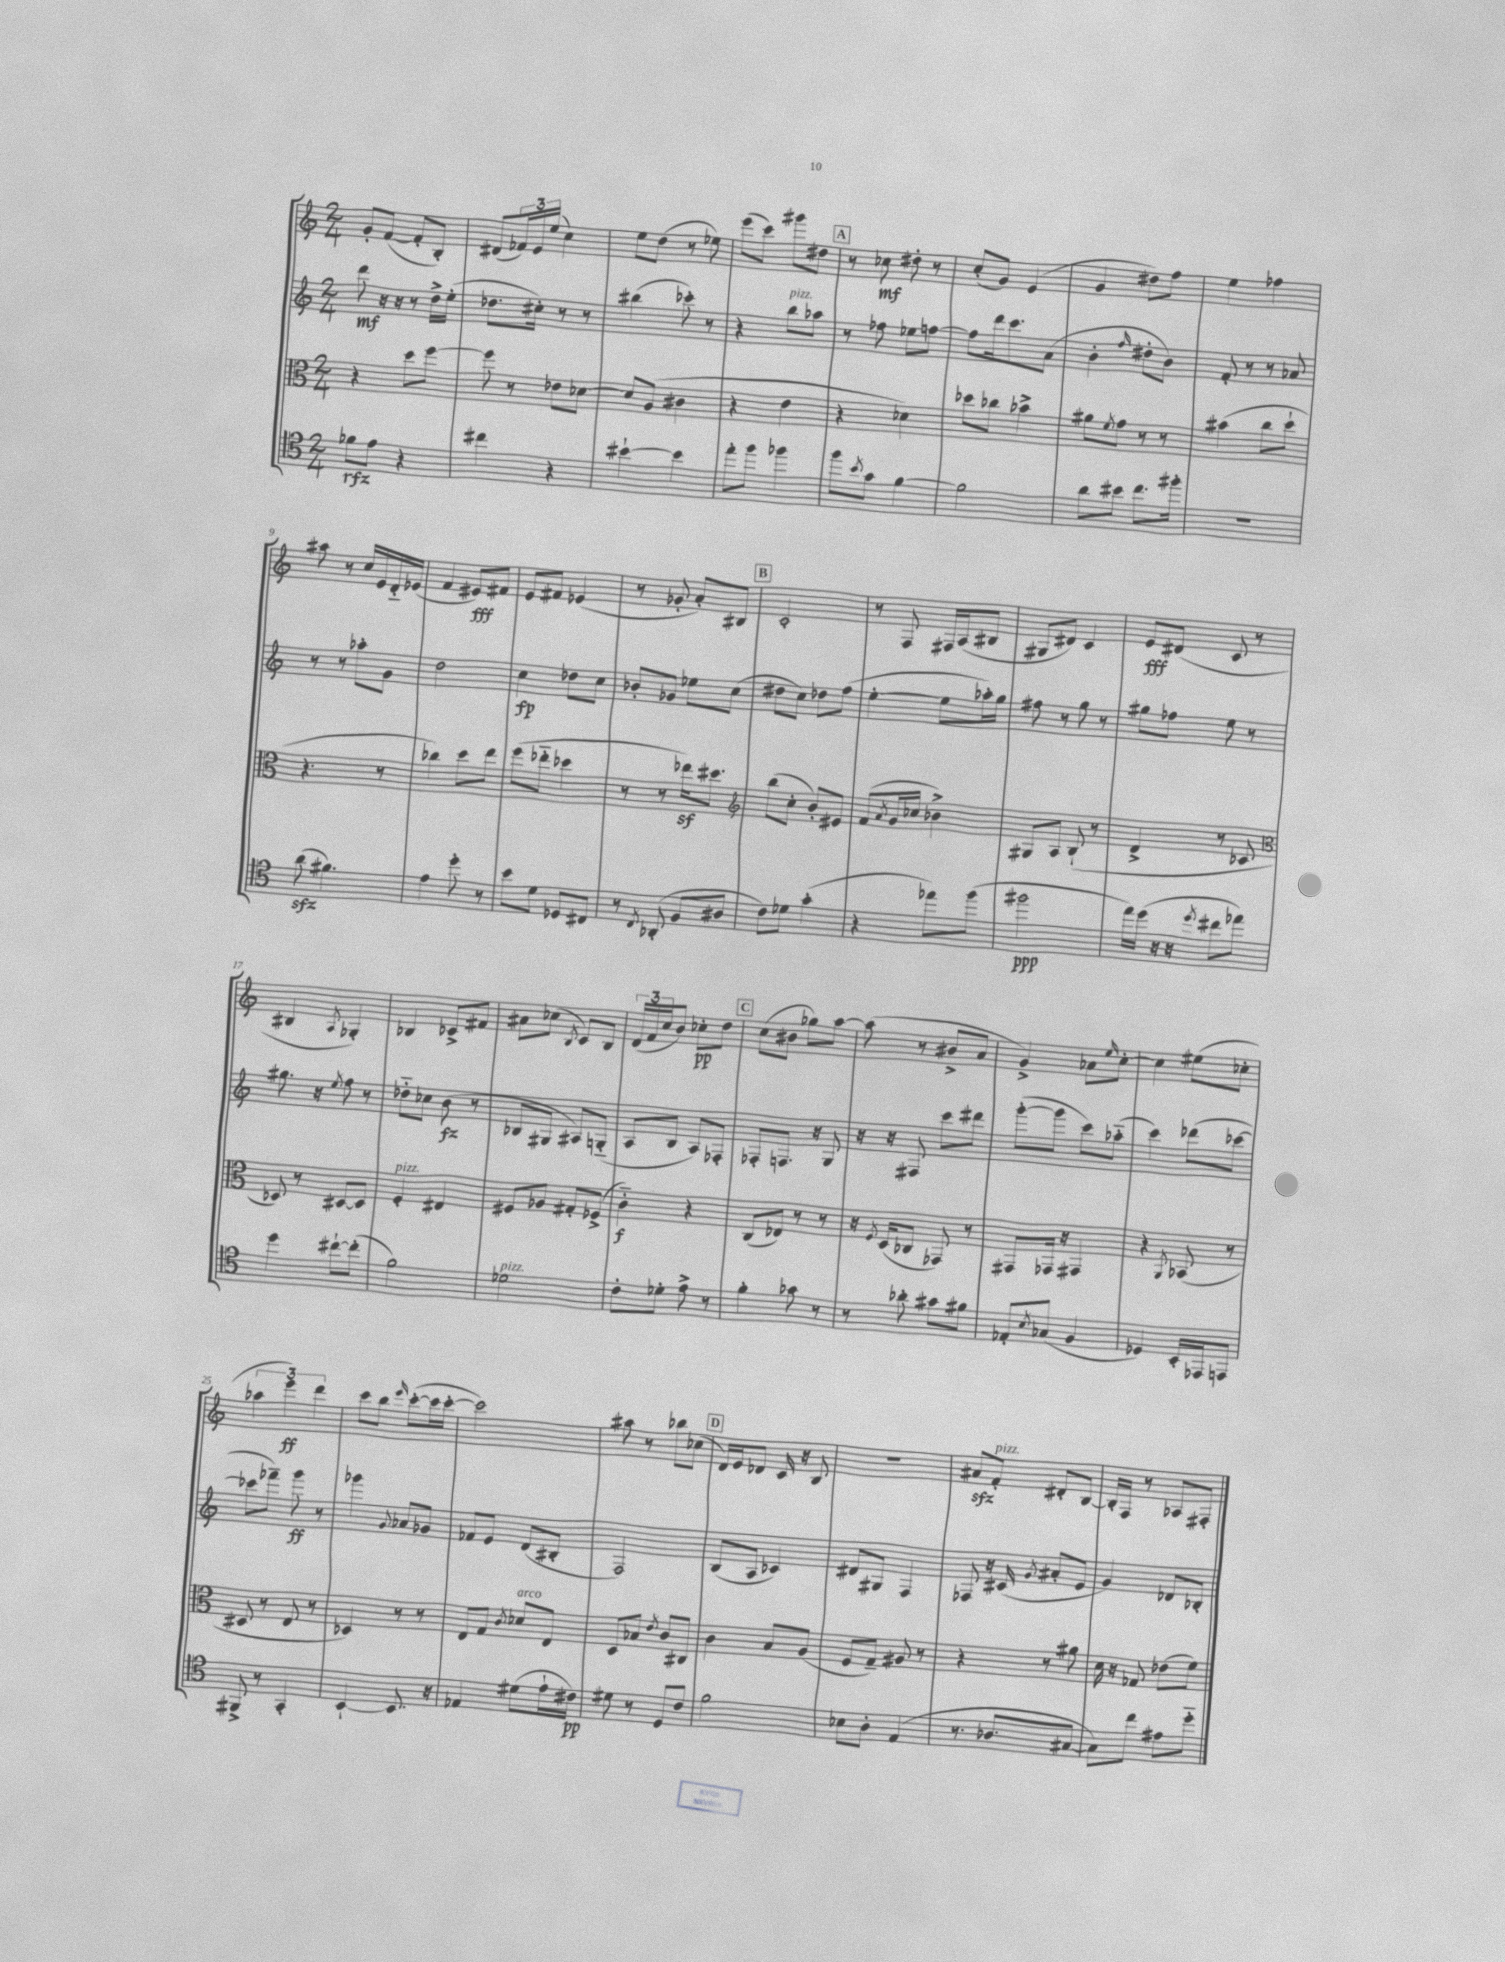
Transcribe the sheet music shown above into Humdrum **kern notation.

**kern	**dynam	**kern	**dynam	**kern	**dynam	**kern	**dynam
*part4	*part4	*part3	*part3	*part2	*part2	*part1	*part1
*staff4	*staff4	*staff3	*staff3	*staff2	*staff2	*staff1	*staff1
*clefC4	*	*clefC3	*	*clefG2	*	*clefG2	*
*k[]	*	*k[]	*	*k[]	*	*k[]	*
*M2/4	*	*M2/4	*	*M2/4	*	*M2/4	*
=1	=1	=1	=1	=1	=1	=1	=1
8f-X\L	rfz	4r	.	8ddd\	mf	8g'/L	.
8e\J	.	.	.	16r	.	([8f/J	.
.	.	.	.	16r	.	.	.
4r	.	8dd\L	.	8r	.	8f'/L]	.
.	.	[8ff\J	.	16dd^\LL	.	8B'/J)	.
.	.	.	.	(16ee'\JJ	.	.	.
=2	=2	=2	=2	=2	=2	=2	=2
4cc#X\	.	8ff\]	.	8.dd-X\L	.	(8d#X/L	.
.	.	8r	.	.	.	24f-X/L)	.
.	.	.	.	.	.	24e/	.
.	.	.	.	16cc#X'\Jk)	.	.	.
.	.	.	.	.	.	(24ee/JJ	.
4r	.	8e-X\L	.	8r	.	4cc\)	.
.	.	[8d-X\J	.	8r	.	.	.
=3	=3	=3	=3	=3	=3	=3	=3
[4b#X`\	.	8d-/L]	.	(4bb#X\	.	8ee\L	.
.	.	(8A/J	.	.	.	(8dd\J	.
4b#\]	.	4c#X\	.	8ccc-X'\)	.	8r	.
.	.	.	.	8r	.	8ee-X\)	.
=4	=4	=4	=4	=4	=4	=4	=4
8ee'\L	.	4r	.	4r	.	(8eee\L	.
8ff\J	.	.	.	.	.	8ccc\J)	.
!	!	!	!	!LO:TX:a:i:t=pizz.	!	!	!
4ff-X\	.	4e\	.	8bb\L	.	8ggg#X\L	.
.	.	.	.	8aa-X\J	.	8dd#X\J	.
!!LO:REH:place=s1:t=A
=5	=5	=5	=5	=5	=5	=5	=5
8ff\L	.	4r	.	8r	.	8r	.
8qb/	.	.	.	.	.	.	.
8g\J	.	.	.	8ff-X\	.	8cc-X\	mf
[4f\	.	4d-X\)	.	8ee-X\L	.	8dd#X'\	.
.	.	.	.	[8ffn\J	.	8r	.
=6	=6	=6	=6	=6	=6	=6	=6
2f\]	.	8dd-X\L	.	8ff\L]	.	(8cc'/L	.
.	.	8cc-X\J	.	16ddd\k	.	8g/J)	.
.	.	.	.	8.ccc\	.	.	.
.	.	4b-X^\	.	.	.	(4e/	.
.	.	.	.	(8a\J	.	.	.
=7	=7	=7	=7	=7	=7	=7	=7
8a\L	.	8a#X\L	.	4b'\	.	4g/	.
.	.	8qf/	.	.	.	.	.
8b#X\J	.	8g\J	.	.	.	.	.
.	.	.	.	16qqff/	.	.	.
8.cc\L	.	8r	.	8dd#X'\L	.	8dd#X\L)	.
.	.	8r	.	8b\J)	.	8ff\J	.
16ff#X'\Jk	.	.	.	.	.	.	.
=8	=8	=8	=8	=8	=8	=8	=8
2r	.	(4b#X\	.	8f'/	.	4ee\	.
.	.	.	.	8r	.	.	.
.	.	8cc\L	.	8r	.	4ff-X\	.
.	.	8dd`\J	.	8a-X/	.	.	.
!!LO:LB:g=z
=9	=9	=9	=9	=9	=9	=9	=9
(8azz\	.	4.r	.	8r	.	8aa#X\	.
4.f#X\)	.	.	.	8r	.	8r	.
.	.	.	.	8aa-X'\L	.	16cc/LL	.
.	.	.	.	.	.	16e/	.
.	.	8r	.	8g\J	.	16d/	.
.	.	.	.	.	.	(16e-X/JJ	.
=10	=10	=10	=10	=10	=10	=10	=10
4e\	.	4cc-X\)	.	2dd\	.	4f/	.
8dd'\	.	8dd\L	.	.	.	8e#X/L)	fff
8r	.	8ee\J	.	.	.	8f#X/J	.
=11	=11	=11	=11	=11	=11	=11	=11
8b\L	.	(8ff\L	.	4cc\	fp	8e/L	.
8d\J	.	8ee-X\J	.	.	.	8f#X/J	.
8D-X/L	.	4dd-X\	.	8dd-X\L	.	(4e-X/	.
8C#X/J	.	.	.	8cc\J	.	.	.
=12	=12	=12	=12	=12	=12	=12	=12
8r	.	8r	.	8b-X'/L	.	8r	.
8qC/	.	.	.	.	.	.	.
(8AA-X'/	.	8r	.	8g-X/J	.	8g-X'/	.
8F/L	.	16ee-Xz\KL)	.	8ee-X\L	.	8a'/L)	.
.	.	8.dd#X\J	.	.	.	.	.
8A#X/J	.	.	.	(8cc\J	.	8B#X/J	.
!!LO:REH:place=s1:t=B
=13	=13	=13	=13	=13	=13	=13	=13
*	*	*clefG2	*	*	*	*	*
8c\L)	.	(8bb\L	.	8dd#X\L	.	2c'/	.
8d-X\J	.	8cc'\J	.	8cc\J)	.	.	.
(4g'\	.	8b'/L)	.	8dd-X\L	.	.	.
.	.	8e#X/J	.	(8ff\J	.	.	.
=14	=14	=14	=14	=14	=14	=14	=14
4r	.	(8f/L	.	[4ee'\	.	8r	.
.	.	8qa/	.	.	.	.	.
.	.	16g/L	.	.	.	8F/	.
.	.	16cc-X/JJ	.	.	.	.	.
8ee-X\L)	.	4b-X^\)	.	8ee\L]	.	16F#X/LL	.
.	.	.	.	.	.	(16A/J	.
(8ff\J	.	.	.	16aa-X'\L)	.	8B#X/J	.
.	.	.	.	16gg\JJ	.	.	.
=15	=15	=15	=15	=15	=15	=15	=15
2ff#X\	ppp	8G#X/L	.	8ff#X\	.	8G#X/L	.
.	.	8A/J	.	8r	.	8d#X/J)	.
.	.	(8B`/	.	8gg\	.	4c/	.
.	.	8r	.	8r	.	.	.
=16	=16	=16	=16	=16	=16	=16	=16
16ee\LL)	.	4d^/	.	8gg#X\L	.	8e/L	fff
(16dd\JJ	.	.	.	.	.	.	.
16r	.	.	.	8ff-X\J	.	(8d#X/J	.
16r	.	.	.	.	.	.	.
8qdd/	.	.	.	.	.	.	.
8cc#X\L	.	8r	.	8ee\	.	8c/	.
8ee-X\J)	.	8c-X/	.	8r	.	8r	.
!!LO:LB:g=z
=17	=17	=17	=17	=17	=17	=17	=17
*	*	*clefC3	*	*	*	*	*
4dd\	.	8D-X/)	.	8.gg#X\	.	4B#X/	.
.	.	8r	.	.	.	.	.
.	.	.	.	16r	.	.	.
.	.	.	.	8qee/	.	8qA/	.
[8cc#X`\L	.	[8D#X/L	.	8ff\	.	4G-X'/)	.
(8cc#'\J]	.	8D#/J]	.	8r	.	.	.
=18	=18	=18	=18	=18	=18	=18	=18
!	!	!LO:TX:a:i:t=pizz.	!	!	!	!	!
2f\)	.	4F'/	.	8dd-X\L	.	4B-X/	.
.	.	.	.	8cc-X\J	.	.	.
.	.	4E#X/	.	(8b\	fz	8c-X^/L	.
.	.	.	.	8r	.	8f#X/J	.
=19	=19	=19	=19	=19	=19	=19	=19
!LO:TX:a:i:t=pizz.	!	!	!	!	!	!	!
2d-X\	.	8F#X/L	.	8B-X/L	.	8a#X\L	.
.	.	8A-X/J	.	8G#X/J	.	(8cc-X\J	.
.	.	.	.	.	.	8qB/	.
.	.	8G#X'/L	.	8A#X/L)	.	8c/L)	.
.	.	(8F-X^/J	.	(8Gn/J	.	8B/J	.
=20	=20	=20	=20	=20	=20	=20	=20
8c'\L	.	4c\)	f	8A/L	.	(24d/LL	.
.	.	.	.	.	.	24f/	.
.	.	.	.	.	.	24cc/J	.
8d-X'\J	.	.	.	8B/J	.	8b/J)	.
8e^\	.	4r	.	8A/L)	.	8cc-X'\L	pp
8r	.	.	.	8F-X'/J	.	8dd\J	.
!!LO:REH:place=s1:t=C
=21	=21	=21	=21	=21	=21	=21	=21
4f'\	.	(8C/L	.	8F-X'/L	.	(8cc\L	.
.	.	8E-X/J)	.	8.Fn/J	.	8b#X\J	.
8g-X\	.	8r	.	.	.	8gg-X\L)	.
.	.	.	.	16r	.	.	.
8r	.	8r	.	8G/	.	[8aa\J	.
=22	=22	=22	=22	=22	=22	=22	=22
8r	.	16r	.	16r	.	(8aa\]	.
.	.	8qF/	.	.	.	.	.
.	.	(16D/KL	.	16r	.	.	.
8a-X'\	.	8C-X/J	.	8F#X/	.	8r	.
8g#X\L	.	8GG-X/)	.	8ccc\L	.	8b#X^/L	.
8f#X\J	.	8r	.	8ddd#X\J	.	8a/J	.
=23	=23	=23	=23	=23	=23	=23	=23
8E-X'/L	.	8GG#X/L	.	([8ggg'\L	.	4g^/)	.
8qB/	.	.	.	.	.	.	.
(8G-X/J	.	16GG-X/Jk	.	8ggg\J]	.	.	.
.	.	16r	.	.	.	.	.
4F/	.	4GG#X/	.	8ccc\L)	.	8a-X\L	.
.	.	.	.	.	.	16qqee/	.
.	.	.	.	(8aa-X\J	.	[8cc'\J	.
=24	=24	=24	=24	=24	=24	=24	=24
4D-X/)	.	4r	.	4ccc\)	.	4cc\]	.
.	.	8qAA/	.	.	.	.	.
16BB'/LL	.	(8BB-X/	.	(8ddd-X\L	.	(8ee#X\L	.
16EE-X/J	.	.	.	.	.	.	.
8EEn/J	.	8r	.	[8ccc-X\J	.	8cc-X'\J	.
!!LO:LB:g=z
=25	=25	=25	=25	=25	=25	=25	=25
8FF#X^/	.	8D#X/	.	8ccc-X\L]	.	6aa-X\	.
8r	.	8r	.	8fff-X~\J)	.	.	.
.	.	.	.	.	.	6eee\)	ff
4GG'/	.	8E/	.	8ggg\	ff	.	.
.	.	.	.	.	.	6ddd\	.
.	.	8r	.	8r	.	.	.
=26	=26	=26	=26	=26	=26	=26	=26
[4BB`/	.	4D-X/)	.	4ggg-X\	.	8ccc\L	.
.	.	.	.	.	.	8bb\J	.
.	.	.	.	8qqg/	.	16qqeee/	.
8.BB/]	.	8r	.	8a-X/L	.	([8ccc'\L	.
.	.	8r	.	8g-X/J	.	16ccc\L]	.
16r	.	.	.	.	.	[16ccc'\JJ	.
=27	=27	=27	=27	=27	=27	=27	=27
4E-X/	.	8E/L	.	8f-X/L	.	2ccc\])	.
.	.	8G/J	.	8e/J	.	.	.
.	.	8qc/	.	.	.	.	.
!	!	!LO:TX:a:i:t=arco	!	!	!	!	!
(8d#X\L	.	8d-X/L	.	(8d/L	.	.	.
16e`\L	.	8E/J	.	8B#X'/J	.	.	.
16c#X\JJ)	pp	.	.	.	.	.	.
=28	=28	=28	=28	=28	=28	=28	=28
8d#X\	.	8D/L	.	2F/)	.	8aa#X\	.
8r	.	8B-X/J	.	.	.	8r	.
.	.	8qe/	.	.	.	.	.
8D/L	.	8c/L	.	.	.	8bb-X\L	.
8c/J	.	8C#X/J	.	.	.	(8cc-X\J	.
!!LO:REH:place=s1:t=D
=29	=29	=29	=29	=29	=29	=29	=29
2f\	.	4c\	.	(8B/L	.	16d/LL)	.
.	.	.	.	.	.	16e/J	.
.	.	.	.	8A/J	.	8d-X/J	.
.	.	8B/L	.	4c-X/)	.	16c/	.
.	.	.	.	.	.	16r	.
.	.	(8A/J	.	.	.	8B/	.
=30	=30	=30	=30	=30	=30	=30	=30
8B-X\L	.	8F/L	.	8d#X/L	.	2r	.
8A'\J	.	8G~/J)	.	8G#X/J	.	.	.
(4E/	.	8A#X/	.	4F/	.	.	.
.	.	8r	.	.	.	.	.
=31	=31	=31	=31	=31	=31	=31	=31
8.r	.	4r	.	8F-X/	.	8a#Xzz/L	.
!	!	!	!	!	!	!LO:TX:a:i:t=pizz.	!
.	.	.	.	16r	.	8f'/J	.
8.A-X/L	.	.	.	(16c#X/	.	.	.
.	.	.	.	8qg/	.	.	.
.	.	8r	.	8a#X'/L	.	8d#X'/L	.
[8G#X/J	.	8a#X\	.	8e/J	.	[8B/J	.
=32	=32	=32	=32	=32	=32	=32	=32
8G#\L])	.	16d\	.	4g/)	.	16B'/LL]	.
.	.	16r	.	.	.	16F/JJ	.
8cc\J	.	8G-X/	.	.	.	8r	.
8e#X\L	.	(8e-X\L	.	8d-X/L	.	8A-X/L	.
8dd\J	.	8f\J)	.	8B-X'/J	.	8F#X'/J	.
==	==	==	==	==	==	==	==
*-	*-	*-	*-	*-	*-	*-	*-
